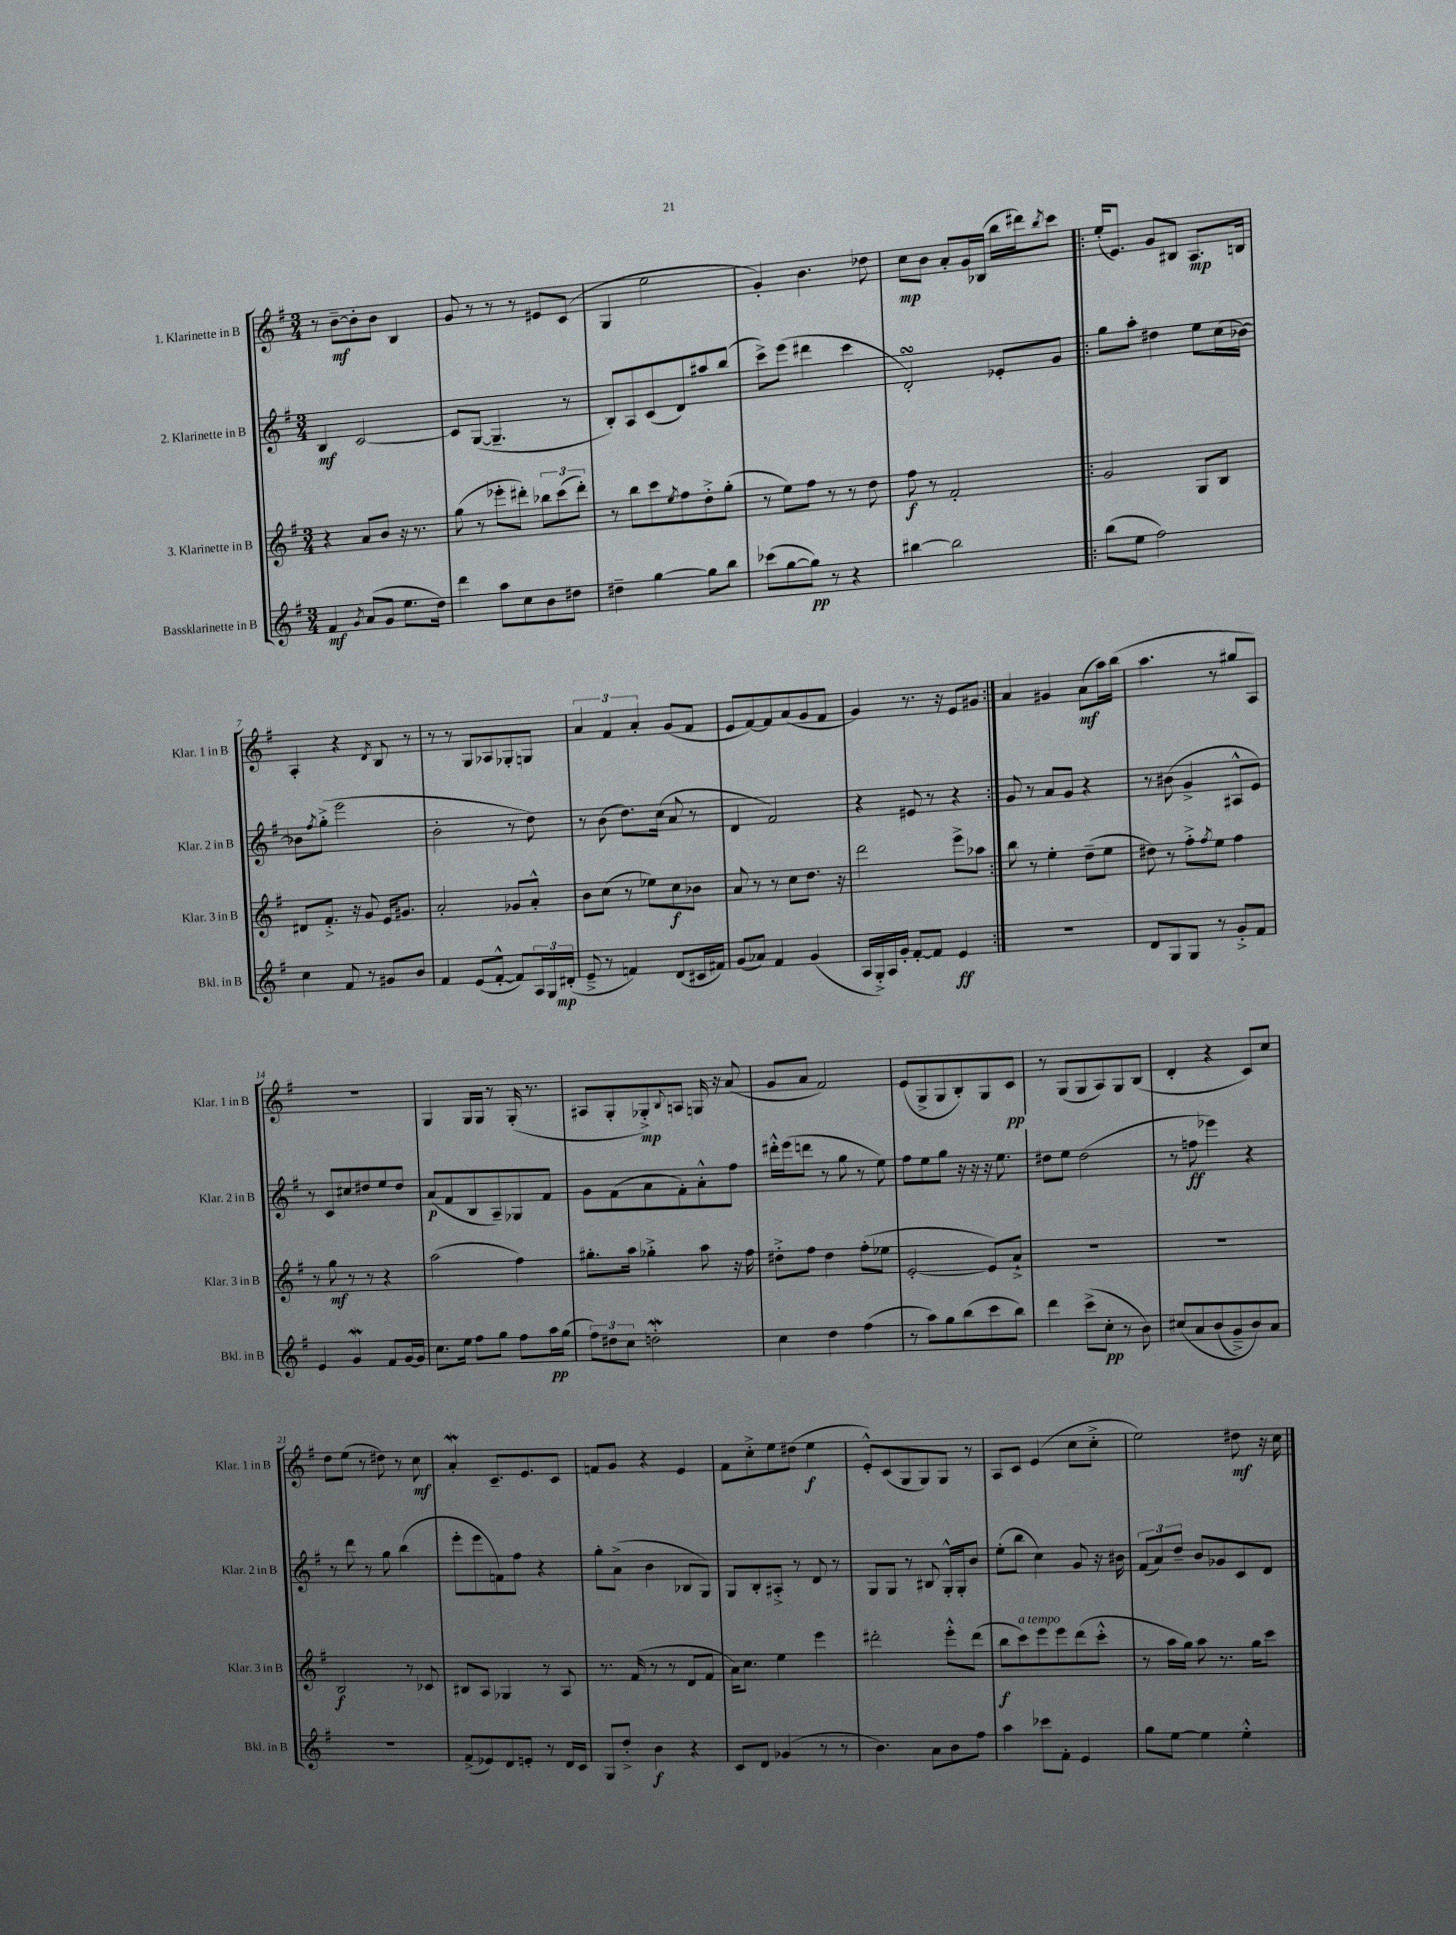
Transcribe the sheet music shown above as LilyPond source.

<<
\new StaffGroup <<
\new Staff = "s0" \with { instrumentName = "1. Klarinette in B" shortInstrumentName = "Klar. 1 in B" } {
    \clef treble \key g \major \numericTimeSignature \time 3/4
    r8 b'8~--\mf b'8-. b'8 b4 |
    g'8 r8 r8 r8 eis'8 c'8( |
    g4 e''2 |
    g'4-.) b'4. des''8 |
    c''8\mp b'8 a'8-. g'16 bes16( b''16 dis'''16) \acciaccatura { b''8 } c'''8 |
    \repeat volta 2 { e''16-.( e'8.) g'8 bis8 a8.\mp b16 |
    a4-. r4 \acciaccatura { d'8 } b8 r8 |
    r8 r8 g8 aes8 ges8-. g8 |
    \tuplet 3/2 { a'4 fis'4 a'4-. } g'8( fis'8 |
    e'8 fis'8~) fis'8 a'8( g'8 fis'8 |
    g'4) r8. r16 e'8 gis'8 | }
    a'4 gis'4 a'8\mf( a''16) b''16( |
    a''4. r8 gis''8 a8) |
    R2. |
    g4 g16 g16 r8 g16-.( r8. |
    ais8 g8-. ges8-.->\mp) \appoggiatura { b8 } a8 g16 r16 a'8( |
    g'8 a'8 fis'2) |
    e'8( g8-> g8 b8-.) g8 c'8\pp |
    r8 g8( g8 a8) g8 b8( |
    d'4-. r4 c'8) c''8 |
    d''8 e''8( r8 dis''8) r8 c''8\mf |
    a'4-.\mordent c'8.-- e'8. c'8 |
    f'8 g'8 r4 e'4 |
    fis'8 c''8-.-> e''8 dis''8( e''4\f |
    e'8-.-^) c'8( g8 g8) g8 r8 |
    a8 c'8 e'4( c''8 c''8-.-> |
    e''2) dis''8\mf r16 c''16 \bar "|." |
}
\new Staff = "s1" \with { instrumentName = "2. Klarinette in B" shortInstrumentName = "Klar. 2 in B" } {
    \clef treble \key g \major \numericTimeSignature \time 3/4
    b4\mf c'2~ |
    c'8 g8~( g4.-- r8 |
    b8-.) a8 c'8( d'8) ais''8 b''8( |
    c'''8->) e'''8( dis'''4 c'''4 |
    d'2-.\turn) ees'8-. g'8 |
    \repeat volta 2 { g''8 a''8-. dis''4 e''8 c''16( bes'16~) |
    bes'8 \acciaccatura { fis''8 } g''8-.->( e'''2 |
    b'2-. r8 d''8) |
    r8 b'8( d''8.) c''16( a'8 r8 |
    d'4 fis'2) |
    r4 eis'8 r8 r4 | }
    g'8 r8 a'8 g'8 r4 |
    r8 bis'8( g'4-> ais8-^ e'8) |
    r8 c'8 cis''8 dis''8 e''8 dis''8 |
    a'8\p( fis'8 b8 a8--) ges8 fis'8 |
    g'8 fis'8( a'8 fis'8-.) a'8-.-^ fis''8 |
    dis'''16-.-^ e'''16( d'''8 r8 g''8 r8 e''8) |
    fis''8 e''8 g''8 r16 r16 r16 e''8. |
    dis''8 e''8 dis''2( |
    r8 f''8\ff ees'''4) r4 |
    r8 d'''8 r8 g''8 b''4( |
    e'''8-. e'''8 f'8) fis''8 r4 |
    g''8-. a'8->( b'4 bes8 g8) |
    g8 b8-. ais8-.-> r8 d'8 r8 |
    g8 g8 r8 bis8 g16-.-^ g16-. b'8 |
    e''8-.( b''8 c''4) g'8 r16 bis'16 |
    \tuplet 3/2 { fis'8( a'8) d''8-- } b'8 ges'8 c'8 d'8 \bar "|." |
}
\new Staff = "s2" \with { instrumentName = "3. Klarinette in B" shortInstrumentName = "Klar. 3 in B" } {
    \clef treble \key g \major \numericTimeSignature \time 3/4
    r4 a'8 b'8 r16 r8. |
    g''8( r8 ees'''8-. dis'''8-.) \tuplet 3/2 { bes''8 c'''8( dis'''8-.) } |
    r8 b''8 c'''8 \acciaccatura { e''8 } fis''8 d''8-.-> g''8-.( |
    r8 e''8) fis''8 r8 r8 d''8 |
    fis''8\f r8 fis'2-. |
    \repeat volta 2 { g'2 g8 b8 |
    dis'8 fis'8.-.-> r16 g'8 e'16 gis'8. |
    a'2-. ges'8 a'8-.-^ |
    b'8 c''8( r8 ees''8) c''8\f bes'8 |
    a'8 r8 r8 c''8 d''8. r16 |
    d'''2 e'''8-> aes''8 | }
    b''8 r8 e''4-. d''8--( e''8 |
    dis''8) r8 fis''8-.-> \acciaccatura { fis''8 } e''8 fis''4 |
    r8 g''8\mf r8 r8 r4 |
    a''2( fis''4) |
    gis''8.-. a''16 ges''4-.-> a''8 r16 fis''16 |
    dis''8-.-> fis''8 dis''4 fis''8-.( ees''8 |
    e'2~-. e'8) a'8-!-> |
    R2. |
    R2. |
    b2\f r8 ces'8 |
    bis8 a8 ges4 r8 a8 |
    r8. fis'16( r8 r8 d'8 fis'8 |
    a'16) c''8. e''4 e'''4 |
    dis'''2-. e'''8-.-^ dis'''8( |
    b''8\f c'''8^\markup { \italic "a tempo" }) e'''8 e'''8 d'''8( c'''8-.-^ |
    r8 a''16 g''16) a''8 r8. g''16 c'''8 \bar "|." |
}
\new Staff = "s3" \with { instrumentName = "Bassklarinette in B" shortInstrumentName = "Bkl. in B" } {
    \clef treble \key g \major \numericTimeSignature \time 3/4
    fis'4\mf \acciaccatura { g'8 } a'8( g'8 e''8. d''16) |
    d'''4 a''8 c''8 b'8 dis''8 |
    dis''4-- g''4~ g''8 b''8 |
    ces'''8( g''8~ g''8\pp) r8 r4 |
    bis''4~ bis''2 |
    \repeat volta 2 { b''8( e''8 fis''2) |
    c''4 fis'8 r8 gis'8 b'8 |
    fis'4 e'8( fis'8~-.-^ fis'8) \tuplet 3/2 { a16 g16 dis'16-.\mp( } |
    e'8---> r8 f'4) d'8( cis'16 fis'16) |
    g'8( aes'8) fis'4 g'4( |
    a16 g16-.->) a16 g'16-. fis'8~-. fis'8 e'4\ff | }
    R2. |
    d'8 g8 g8 r8 g'8-.-> fis'8 |
    e'4 g'4\mordent fis'8 g'16~ g'16 |
    c''8. e''16 fis''8 g''8 fis''8 a''16\pp g''16( |
    \tuplet 3/2 { fis''8) dis''8 c''8 } d''2-.\mordent |
    c''4 d''4 fis''4( |
    r8 a''8) g''8 b''8( c'''8 b''8) |
    d'''4 c'''8->( c''8-.\pp r8 b'8) |
    cis''8\( a'8 b'8( g'8--->) b'8\) a'8 |
    R2. |
    fis'8->( ees'8) d'8 e'8-. r8 d'16 c'16 |
    g8 d''8-.-> b'4\f r4 |
    c'8 d'8 ges'4( r8 r8 |
    b'4.) a'8 b'8 fis''8 |
    a''4 ces'''8 fis'8-. e'4 |
    g''8 e''8~ e''4 e''4-.-^ \bar "|." |
}
>>
>>
